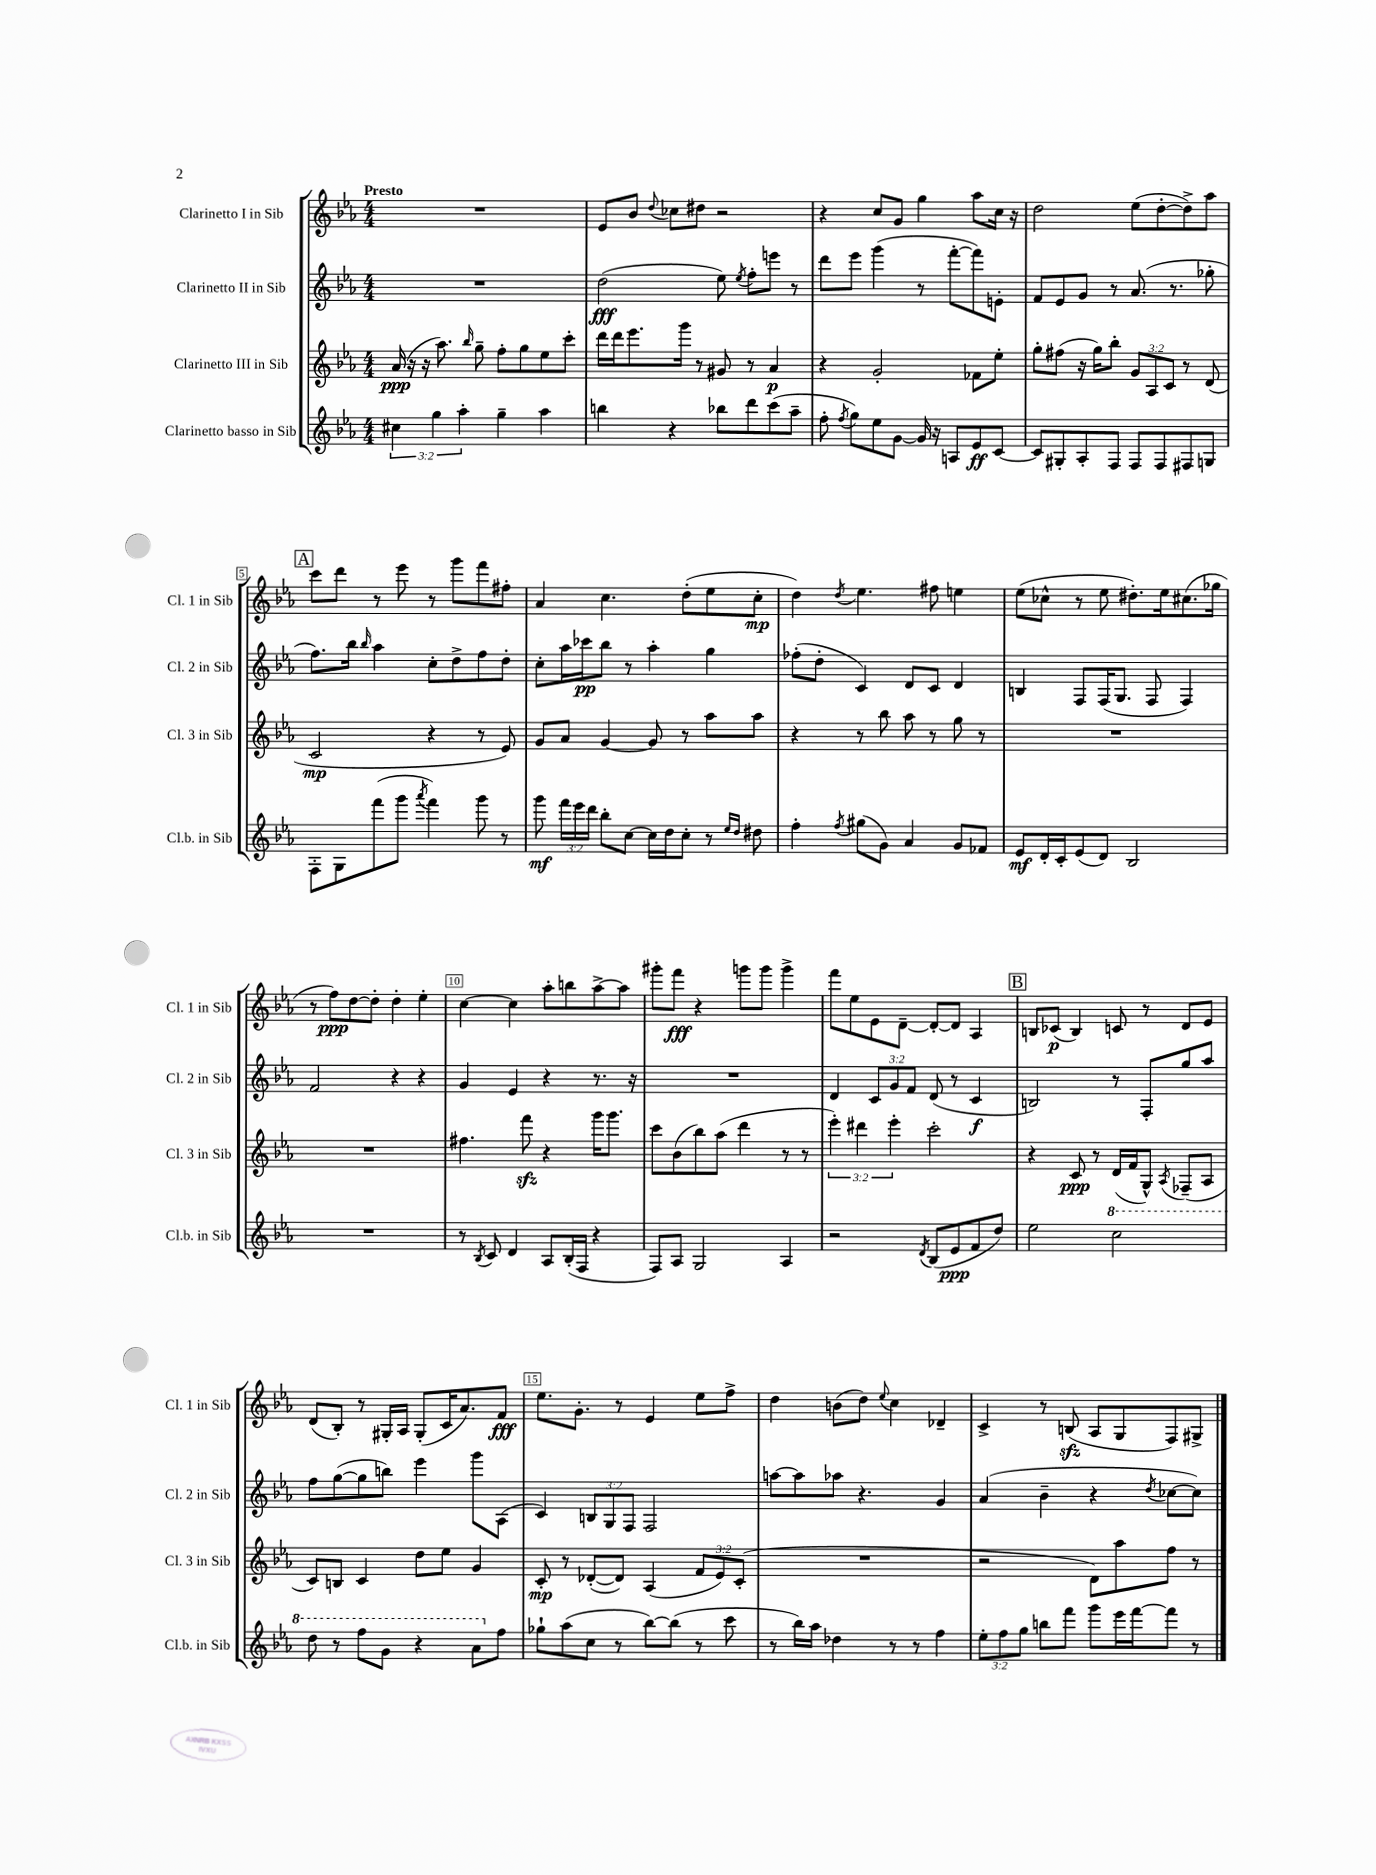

**kern	**dynam	**kern	**dynam	**kern	**dynam	**kern	**dynam
*part4	*part4	*part3	*part3	*part2	*part2	*part1	*part1
*staff4	*staff4	*staff3	*staff3	*staff2	*staff2	*staff1	*staff1
*I"Clarinetto basso in Sib	*	*I"Clarinetto III in Sib	*	*I"Clarinetto II in Sib	*	*I"Clarinetto I in Sib	*
*I'Cl.b. in Sib	*	*I'Cl. 3 in Sib	*	*I'Cl. 2 in Sib	*	*I'Cl. 1 in Sib	*
*clefG2	*	*clefG2	*	*clefG2	*	*clefG2	*
*k[b-e-a-]	*	*k[b-e-a-]	*	*k[b-e-a-]	*	*k[b-e-a-]	*
*M4/4	*	*M4/4	*	*M4/4	*	*M4/4	*
=1	=1	=1	=1	=1	=1	=1	=1
!	!	!	!	!	!	!LO:TX:a:B:t=Presto	!
6cc#X\	.	(16a-/	ppp	1r	.	1r	.
.	.	16r	.	.	.	.	.
.	.	16r	.	.	.	.	.
6gg\	.	.	.	.	.	.	.
.	.	8.aa-\)	.	.	.	.	.
6aa-'\	.	.	.	.	.	.	.
.	.	16qqbb-/	.	.	.	.	.
.	.	8gg~\	.	.	.	.	.
4gg~\	.	8ff'\L	.	.	.	.	.
.	.	8gg\	.	.	.	.	.
4aa-\	.	8ee-\	.	.	.	.	.
.	.	8ccc'\J	.	.	.	.	.
=2	=2	=2	=2	=2	=2	=2	=2
4bbn\	.	16ddd\LL	.	(2dd\	fff	8e-/L	.
.	.	16ddd\J	.	.	.	.	.
.	.	8.eee-\	.	.	.	8b-/J	.
.	.	.	.	.	.	8qqdd/	.
4r	.	.	.	.	.	8cc-X\L	.
.	.	16ggg\Jk	.	.	.	.	.
.	.	8r	.	.	.	8dd#X\J	.
8bb-X\L	.	8g#X/	.	8ee-\)	.	2r	.
.	.	.	.	8qee-/	.	.	.
8ddd\	.	8r	.	8ff'\L	.	.	.
(8ccc\	.	4a-/	p	8eeen\J	.	.	.
8aa-~\J	.	.	.	8r	.	.	.
=3	=3	=3	=3	=3	=3	=3	=3
8ff'\	.	4r	.	8ddd\L	.	4r	.
8qff/	.	.	.	.	.	.	.
8gg\L)	.	.	.	8eee-\J	.	.	.
8ee-\	.	2g'/	.	(4ggg\	.	8cc/L	.
[8g\J	.	.	.	.	.	8g/J	.
16g/]	.	.	.	8r	.	4gg\	.
16r	.	.	.	.	.	.	.
8An/L	.	.	.	[8fff'\L	.	.	.
8e-/	ff	8f-X\L	.	8fff\])	.	8aa-\L	.
[8c/J	.	8ee-'\J	.	8en'\J	.	16cc\Jk	.
.	.	.	.	.	.	16r	.
=4	=4	=4	=4	=4	=4	=4	=4
8c/L]	.	8gg'\L	.	8f/L	.	2dd\	.
8G#X'/	.	(8ff#X\J	.	8e-/	.	.	.
8A-'/	.	16r	.	8g/J	.	.	.
.	.	16gg\KL)	.	.	.	.	.
8F/J	.	8bb-'\J	.	8r	.	.	.
8F/L	.	12g/L	.	(8.a-/	.	(8ee-\L	.
.	.	12A-/	.	.	.	.	.
8F/	.	.	.	.	.	[8dd'\	.
.	.	12c/J	.	.	.	.	.
.	.	.	.	8.r	.	.	.
8F#X/	.	8r	.	.	.	8dd^\])	.
8Gn/J	.	(8d/	.	8gg-X'\	.	8aa-\J	.
!!LO:LB:g=z
!!LO:REH:place=s1:t=A
=5	=5	=5	=5	=5	=5	=5	=5
8F'\L	.	2c/	mp	8.ff\L)	.	8ccc\L	.
8G\	.	.	.	.	.	8ddd\J	.
.	.	.	.	16bb-\Jk	.	.	.
.	.	.	.	16qqbb-/	.	.	.
(8fff\	.	.	.	4aa-\	.	8r	.
8ggg\J	.	.	.	.	.	8eee-\	.
8qaaa-/	.	.	.	.	.	.	.
4fff\)	.	4r	.	8cc'\L	.	8r	.
.	.	.	.	8dd^\	.	8ggg\L	.
8ggg\	.	8r	.	8ff\	.	8fff\	.
8r	.	8e-/)	.	8dd'\J	.	8ff#X'\J	.
=6	=6	=6	=6	=6	=6	=6	=6
8ggg\	mf	8g/L	.	8cc'\L	.	4a-/	.
24fff\LL	.	8a-/J	.	16aa-\L	.	.	.
24eee-\	.	.	.	.	.	.	.
.	.	.	.	16ccc-X\J	pp	.	.
24ddd\JJ	.	.	.	.	.	.	.
8bb-'\L	.	[4g/	.	8bb-\J	.	4.cc\	.
[8cc\J	.	.	.	8r	.	.	.
16cc\LL]	.	8g/]	.	4aa-'\	.	.	.
16dd\J	.	.	.	.	.	.	.
8cc'\J	.	8r	.	.	.	(8dd'\L	.
8r	.	8aa-\L	.	4gg\	.	8ee-\	.
16qqee-/LL	.	.	.	.	.	.	.
16qqdd/JJ	.	.	.	.	.	.	.
8dd#X\	.	8aa-\J	.	.	.	8cc'\J	mp
=7	=7	=7	=7	=7	=7	=7	=7
4ff'\	.	4r	.	(8ff-X'\L	.	4dd\)	.
.	.	.	.	8dd'\J	.	.	.
8qff/	.	.	.	.	.	8qdd/	.
(8gg#X\L	.	8r	.	4c/)	.	4.ee-\	.
8g\J)	.	8bb-\	.	.	.	.	.
4a-/	.	8aa-\	.	8d/L	.	.	.
.	.	8r	.	8c/J	.	8ff#X\	.
8g/L	.	8gg\	.	4d/	.	4een\	.
8f-X/J	.	8r	.	.	.	.	.
=8	=8	=8	=8	=8	=8	=8	=8
8e-/L	mf	1r	.	4Bn/	.	(8ee-\L	.
16d'/L	.	.	.	.	.	8cc-X^^\J	.
16c'/J	.	.	.	.	.	.	.
(8e-/	.	.	.	8F/L	.	8r	.
8d/J)	.	.	.	(16F/K	.	8ee-\	.
.	.	.	.	8.G/J	.	.	.
2B-/	.	.	.	.	.	8.dd#X'\L)	.
.	.	.	.	8F/	.	.	.
.	.	.	.	.	.	16ee-\k	.
.	.	.	.	4F/)	.	(8.cc#X\	.
.	.	.	.	.	.	16gg-X\Jk	.
!!LO:LB:g=z
=9	=9	=9	=9	=9	=9	=9	=9
1r	.	1r	.	2f/	.	8r	.
.	.	.	.	.	.	8ff\L)	ppp
.	.	.	.	.	.	[8dd\	.
.	.	.	.	.	.	8dd'\J]	.
.	.	.	.	4r	.	4dd'\	.
.	.	.	.	4r	.	4ee-'\	.
=10	=10	=10	=10	=10	=10	=10	=10
8r	.	4.ff#X\	.	4g/	.	[4cc\	.
8qB-/	.	.	.	.	.	.	.
8c/	.	.	.	.	.	.	.
4d/	.	.	.	4e-/	.	4cc\]	.
.	.	8fffzz\	.	.	.	.	.
8A-/L	.	4r	.	4r	.	8aa-'\L	.
(16B-'/L	.	.	.	.	.	8bbn\	.
16F/JJ	.	.	.	.	.	.	.
4r	.	16ggg\KL	.	8.r	.	[8aa-^\	.
.	.	8.ggg\J	.	.	.	.	.
.	.	.	.	.	.	8aa-\J]	.
.	.	.	.	16r	.	.	.
=11	=11	=11	=11	=11	=11	=11	=11
8F/L)	.	8ccc\L	.	1r	.	8ggg#X'\L	.
8A-/J	.	(8b-\	.	.	.	8fff\J	fff
2G/	.	8bb-\)	.	.	.	4r	.
.	.	(8aa-\J	.	.	.	.	.
.	.	4ddd\	.	.	.	8gggn\L	.
.	.	.	.	.	.	8ggg\J	.
4A-/	.	8r	.	.	.	4ggg^\	.
.	.	8r	.	.	.	.	.
=12	=12	=12	=12	=12	=12	=12	=12
2r	.	6eee-'\)	.	4d/	.	8fff\L	.
.	.	.	.	.	.	8ee-\	.
.	.	6ddd#X\	.	.	.	.	.
.	.	.	.	12c/L	.	8e-\	.
.	.	6eee-'\	.	12g/	.	.	.
.	.	.	.	.	.	[8d~\J	.
.	.	.	.	12f/J	.	.	.
8qd/	.	.	.	.	.	.	.
(8B-/L	.	2ccc'\	.	(8d/	.	8d'/L_	.
8e-/	ppp	.	.	8r	.	8d/J]	.
8f/	.	.	.	4c/	f	4A-/	.
8dd/J)	.	.	.	.	.	.	.
!!LO:REH:place=s1:t=B
=13	=13	=13	=13	=13	=13	=13	=13
2ee-\	.	4r	.	2Bn/)	.	8Bn/L	.
.	.	.	.	.	.	(8c-X/J	p
.	.	8c/	ppp	.	.	4B/)	.
.	.	8r	.	.	.	.	.
*8va	*	*	*	*	*	*	*
2ccc\	.	(16d/LL	.	8r	.	8cn/	.
.	.	16f/J	.	.	.	.	.
.	.	8G^^/J)	.	8F'/L	.	8r	.
.	.	8qA-/	.	.	.	.	.
.	.	(8F-X~/L	.	8gg/	.	8d/L	.
.	.	8A-/J	.	8aa-/J	.	8e-/J	.
!!LO:LB:g=z
=14	=14	=14	=14	=14	=14	=14	=14
8ddd\	.	8c/L)	.	8ff\L	.	(8d/L	.
8r	.	8Bn/J	.	([8gg\	.	8B-'/J)	.
8fff\L	.	4c/	.	8gg\]	.	8r	.
8gg\J	.	.	.	8bbn\J)	.	16G#X'/LL	.
.	.	.	.	.	.	16A-/JJ	.
4r	.	8dd\L	.	4eee-\	.	(8G#'/L	.
.	.	8ee-\J	.	.	.	16c/K	.
.	.	.	.	.	.	8.a-/)	.
8aa-\L	.	4g/	.	8ggg\L	.	.	.
*X8va	*	*	*	*	*	*	*
8ff\J	.	.	.	(8A-\J	.	8f/J	fff
=15	=15	=15	=15	=15	=15	=15	=15
8gg-X`\L	.	8c'/	mp	4c/)	.	8.ee-\L	.
(8aa-\	.	8r	.	.	.	.	.
.	.	.	.	.	.	8.g'\J	.
8cc\J	.	([8d-X'/L	.	12Bn/L	.	.	.
.	.	.	.	12G/	.	.	.
8r	.	8d-/J])	.	.	.	8r	.
.	.	.	.	12F/J	.	.	.
[8bb-\L)	.	(4A-/	.	2F/	.	4e-/	.
(8bb-\J]	.	.	.	.	.	.	.
8r	.	12f/L	.	.	.	8ee-\L	.
.	.	12e-/)	.	.	.	.	.
8ccc\	.	.	.	.	.	8ff^\J	.
.	.	(12c'/J	.	.	.	.	.
=16	=16	=16	=16	=16	=16	=16	=16
8r	.	1r	.	[8aan\L	.	4dd\	.
16bb-\LL)	.	.	.	8aa\]	.	.	.
16aa-\JJ	.	.	.	.	.	.	.
4dd-X\	.	.	.	8aa-X\J	.	(8bn\L	.
.	.	.	.	4.r	.	8dd\J)	.
.	.	.	.	.	.	8qqee-/	.
8r	.	.	.	.	.	4cc\	.
8r	.	.	.	.	.	.	.
4ff\	.	.	.	4g/	.	4d-X~/	.
=17	=17	=17	=17	=17	=17	=17	=17
12ee-'\L	.	2r	.	(4a-/	.	4c^/	.
12ff\	.	.	.	.	.	.	.
12gg\J	.	.	.	.	.	.	.
8bbn\L	.	.	.	4b-~\	.	8r	.
8fff\J	.	.	.	.	.	(8Bnzz/	.
8ggg\L	.	8d\L)	.	4r	.	8A-/L	.
16eee-\L	.	8aa-\	.	.	.	8G/	.
[16fff\J	.	.	.	.	.	.	.
.	.	.	.	8qdd/	.	.	.
8fff\J]	.	8ff\J	.	[8cc-X\L	.	8F/)	.
8r	.	8r	.	8cc-\J])	.	8G#X^/J	.
==	==	==	==	==	==	==	==
*-	*-	*-	*-	*-	*-	*-	*-
